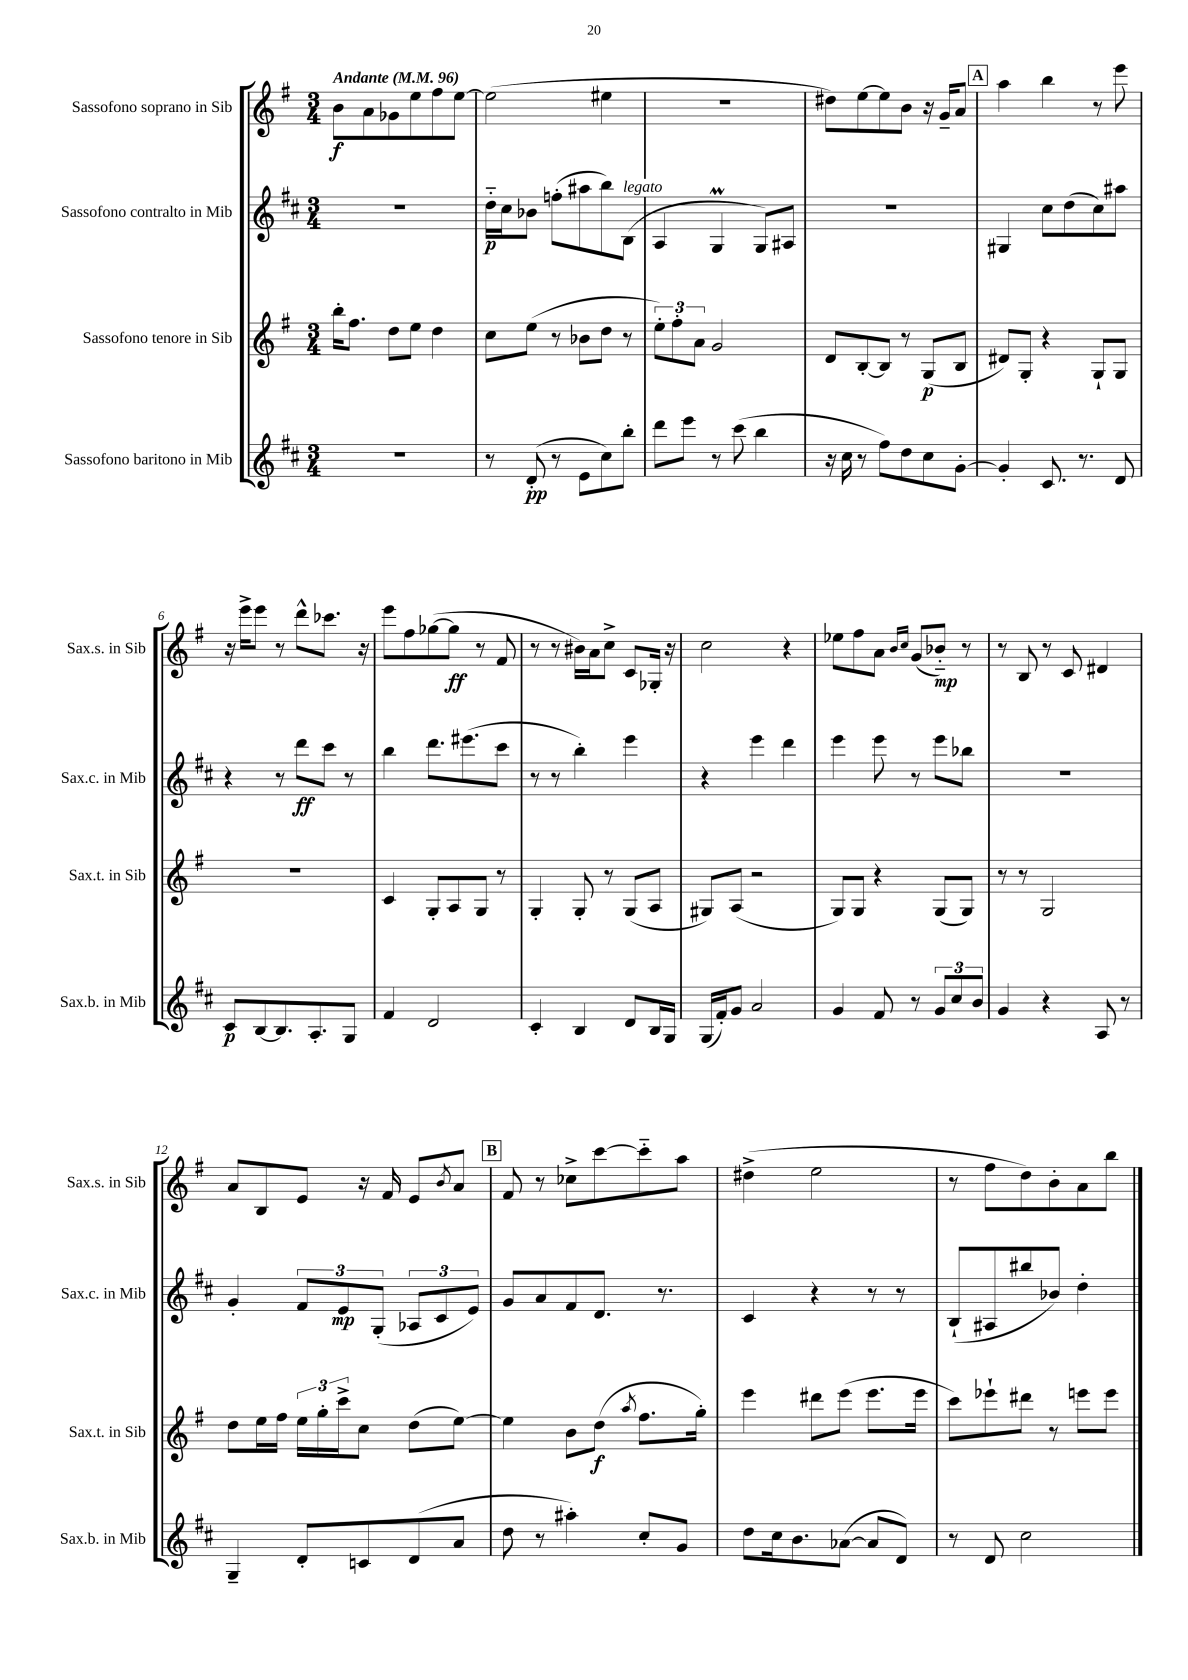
<<
\new StaffGroup <<
\new Staff = "s0" \with { instrumentName = "Sassofono soprano in Sib" shortInstrumentName = "Sax.s. in Sib" } {
    \clef treble \key g \major \numericTimeSignature \time 3/4 \tempo "Andante" 4 = 96
    b'8\f a'8 ges'8 e''8 fis''8 e''8~ |
    e''2( eis''4 |
    R2. |
    dis''8) e''8~ e''8 b'8 r16 g'16-- a'8 |
    \mark \markup { \box "A" } a''4 b''4 r8 e'''8 |
    r16 e'''16-> e'''8 r8 d'''8-^ ces'''8. r16 |
    e'''8 fis''8 ges''8~( ges''8\ff r8 fis'8 |
    r8 r8 bis'16) a'16 c''8-> c'8 ges16-. r16 |
    c''2 r4 |
    ees''8 fis''8 a'8 \grace { b'16 c''16 } g'8( bes'8-_\mp) r8 |
    r8 b8 r8 c'8 dis'4 |
    a'8 b8 e'8 r16 fis'16 e'8 \acciaccatura { b'8 } a'8 |
    \mark \markup { \box "B" } fis'8 r8 ces''8-> c'''8~ c'''8-_ a''8 |
    dis''4->( e''2 |
    r8 fis''8 d''8) b'8-. a'8 b''8 \bar "|." |
}
\new Staff = "s1" \with { instrumentName = "Sassofono contralto in Mib" shortInstrumentName = "Sax.c. in Mib" } {
    \clef treble \key d \major \numericTimeSignature \time 3/4
    R2. |
    d''16-_\p cis''16 bes'8 f''8-.( ais''8 b''8) b8^\markup { \italic "legato" }( |
    a4 g4\prall g8) ais8 |
    R2. |
    \mark \markup { \box "A" } gis4 cis''8 d''8( cis''8) ais''8 |
    r4 r8 d'''8\ff cis'''8 r8 |
    b''4 d'''8. eis'''8.( cis'''8 |
    r8 r8 b''4-.) e'''4 |
    r4 e'''4 d'''4 |
    e'''4 e'''8 r8 e'''8 bes''8 |
    R2. |
    g'4-. \tuplet 3/2 { fis'8 e'8\mp g8-.( } \tuplet 3/2 { aes8 cis'8 e'8) } |
    \mark \markup { \box "B" } g'8 a'8 fis'8 d'8. r8. |
    cis'4 r4 r8 r8 |
    b8-!( ais8 bis''8 bes'8) d''4-. \bar "|." |
}
\new Staff = "s2" \with { instrumentName = "Sassofono tenore in Sib" shortInstrumentName = "Sax.t. in Sib" } {
    \clef treble \key g \major \numericTimeSignature \time 3/4
    b''16-. fis''8. d''8 e''8 d''4 |
    c''8 e''8( r8 bes'8 d''8 r8 |
    \tuplet 3/2 { e''8-.) fis''8-. a'8 } g'2 |
    d'8 b8~-. b8 r8 g8\p( b8 |
    \mark \markup { \box "A" } dis'8) g8-. r4 g8-! g8 |
    R2. |
    c'4 g8-. a8 g8 r8 |
    g4-. g8-. r8 g8( a8 |
    gis8) a8( r2 |
    g8) g8 r4 g8( g8) |
    r8 r8 g2 |
    d''8 e''16 fis''16 \tuplet 3/2 { e''16 g''16-. c'''16-> } c''8 d''8( e''8~) |
    \mark \markup { \box "B" } e''4 b'8 d''8\f( \acciaccatura { a''8 } fis''8. g''16-.) |
    e'''4 dis'''8 e'''8( e'''8. e'''16 |
    c'''8) ees'''8-! dis'''8 r8 e'''8 e'''8 \bar "|." |
}
\new Staff = "s3" \with { instrumentName = "Sassofono baritono in Mib" shortInstrumentName = "Sax.b. in Mib" } {
    \clef treble \key d \major \numericTimeSignature \time 3/4
    R2. |
    r8 d'8-.\pp( r8 e'8 cis''8) b''8-. |
    d'''8 e'''8 r8 cis'''8( b''4 |
    r16 cis''16 r8 fis''8) d''8 cis''8 g'8~-. |
    \mark \markup { \box "A" } g'4-. cis'8. r8. d'8 |
    cis'8\p b8~ b8. a8.-. g8 |
    fis'4 d'2 |
    cis'4-. b4 d'8 b16 g16 |
    g16( fis'16-.) g'8 a'2 |
    g'4 fis'8 r8 \tuplet 3/2 { g'8 cis''8 b'8 } |
    g'4 r4 a8 r8 |
    g4-- d'8-. c'8 d'8( a'8 |
    \mark \markup { \box "B" } d''8 r8 ais''4-.) cis''8-. g'8 |
    d''8 cis''16 b'8. aes'8~( aes'8 d'8) |
    r8 d'8 cis''2 \bar "|." |
}
>>
>>
